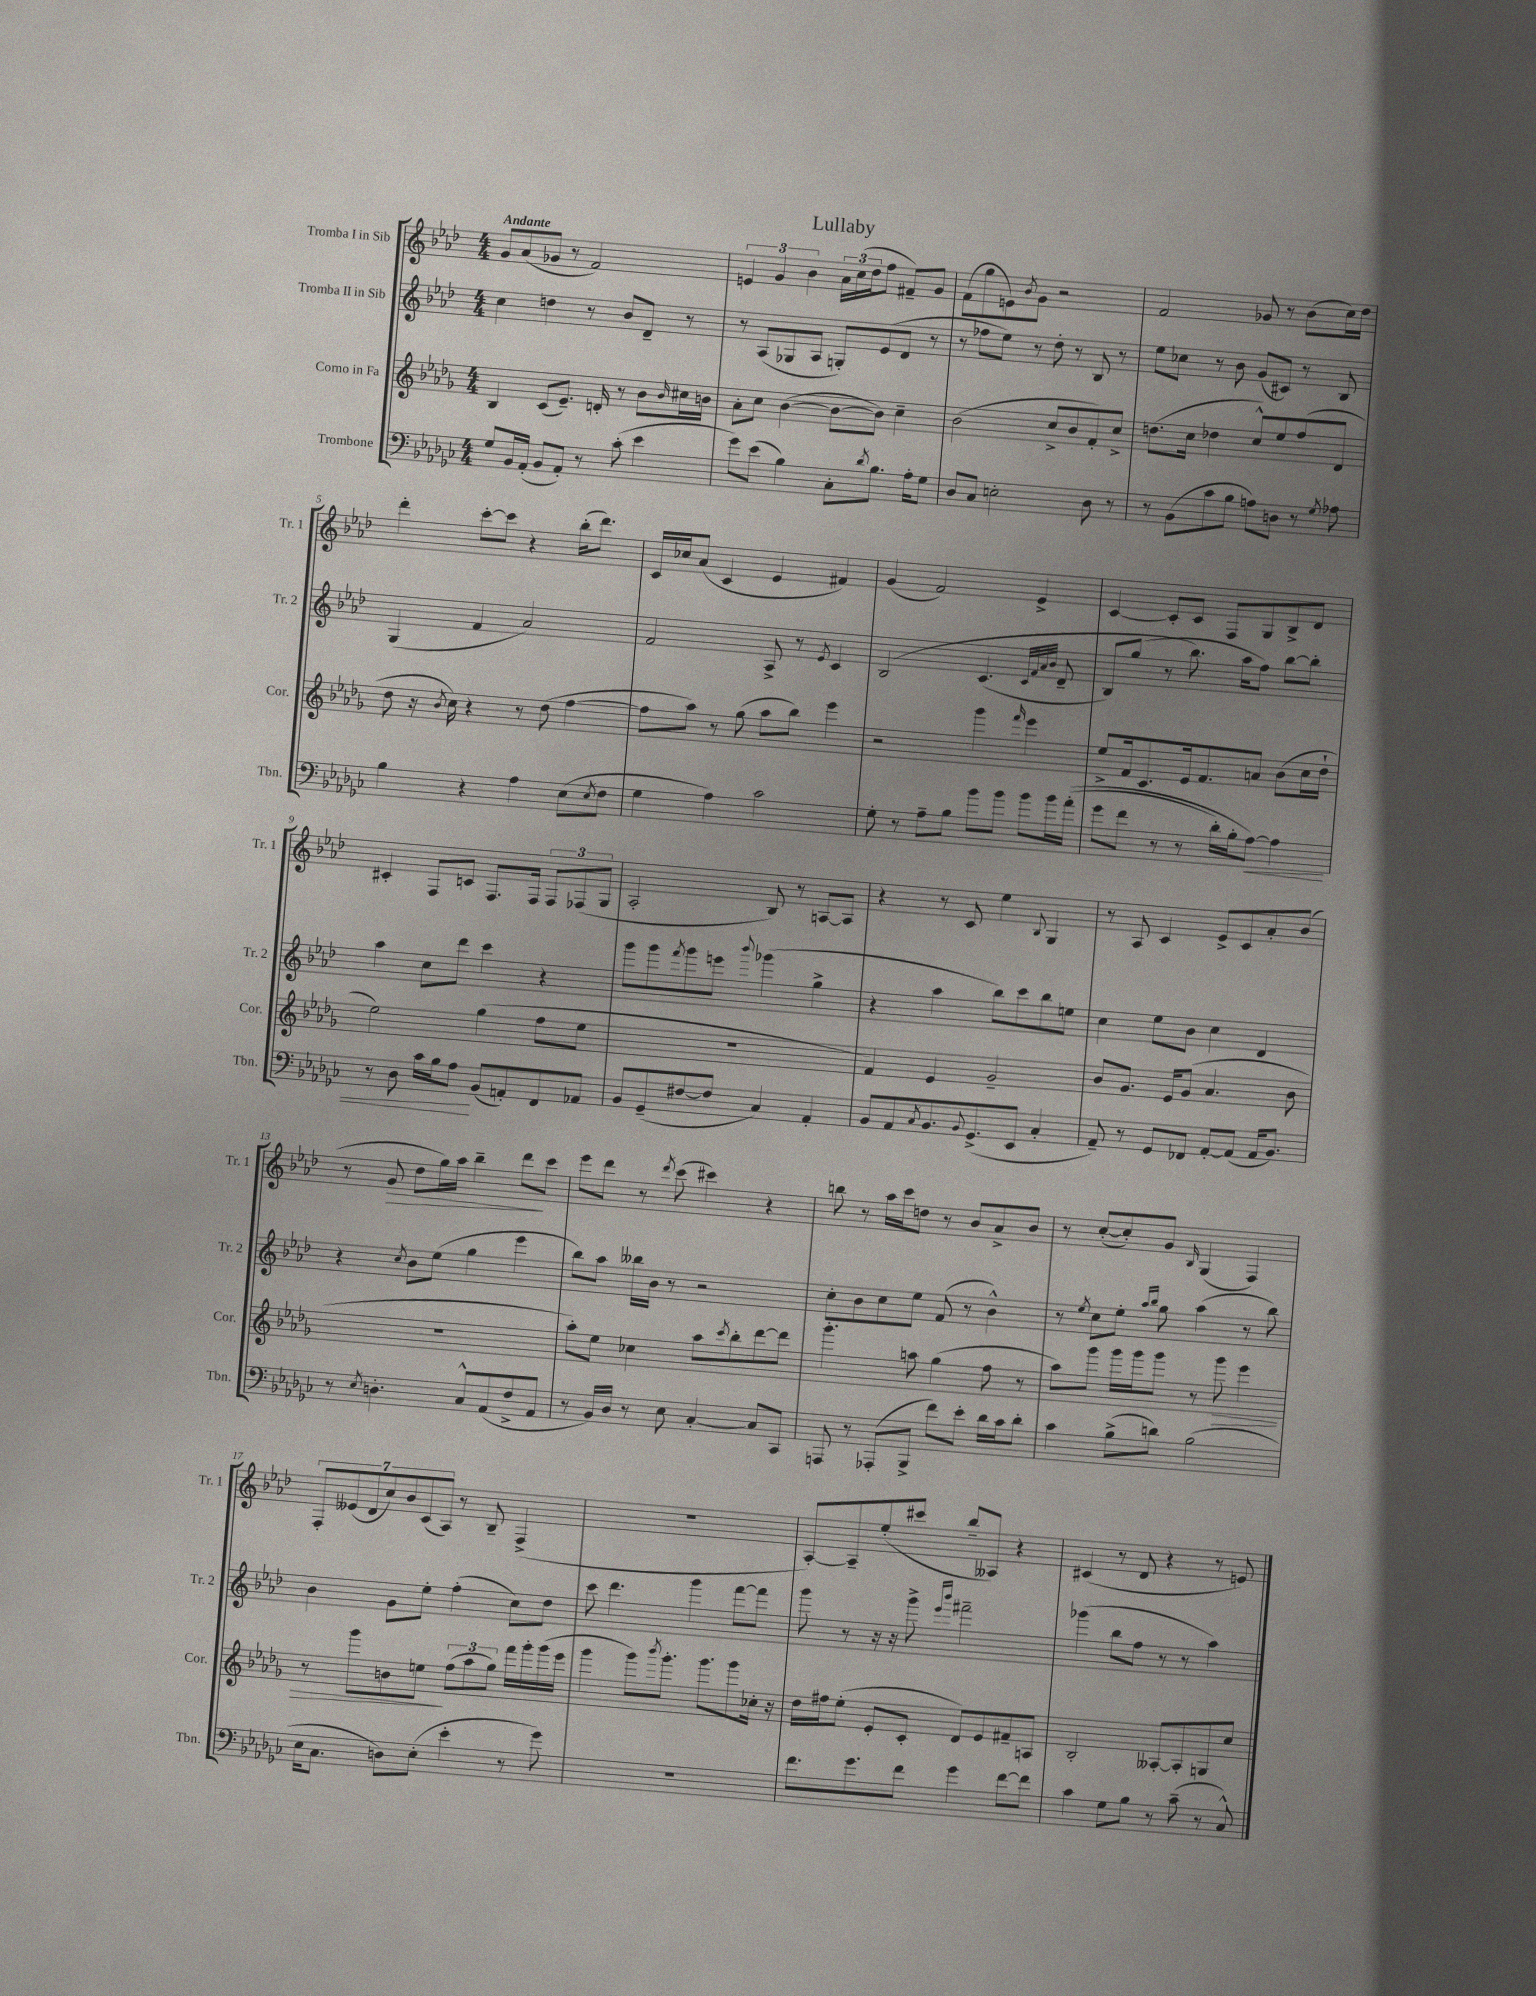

**kern	**kern	**kern	**kern
*staff4	*staff3	*staff2	*staff1
*clefF4	*clefG2	*clefG2	*clefG2
*k[b-e-a-d-g-c-]	*k[b-e-a-d-g-]	*k[b-e-a-d-]	*k[b-e-a-d-]
*M4/4	*M4/4	*M4/4	*M4/4
8G-	4B-	4cc	8g
16BB-	.	.	(8a-
(16AA-'	.	.	.
8BB-	(8c	4dd	8g-
8AA-')	8.e-~)	.	8r
8r	.	8r	2f)
.	16d'	.	.
(8c-'	8r	8b-	.
4e-	8b-	8d-~	.
.	16qqb-	.	.
.	16cc#	8r	.
.	16b	.	.
=	=	=	=
8g-)	8a-'	8r	6e
(8e-	8cc	(8A-	.
.	.	.	6g
4B-)	([4b-	8G-	.
.	.	.	6b-
.	.	8A-	.
8C-'	8b-_	8G')	24a-
.	.	.	(24cc
.	.	.	24dd-
8qd-	.	.	.
8.B-	8b-])	(8e-	8ff
.	4cc~	8d-	8f#~)
16A-'	.	.	.
8G-	.	8r	8g
=	=	=	=
8D-	(2b-	8r	(8f
8C-	.	8ff-	8gg
2E'	.	8ee-)	8e)
.	.	.	8qb-
.	.	8r	8g
.	8cc^	8dd-'	2r
.	8b-	8r	.
8D-	8f')	8B-	.
8r	8cc^	8r	.
=	=	=	=
8r	(8.dd	8ee-	2f
(8BB-	.	8cc-	.
.	16cc	.	.
8c-	4dd-	8r	.
8B-	.	8b-	.
8A)	8cc^^)	(8g	8g-
8D	8ee-	8c#)	8r
8r	(8ff	8r	(8b-
8qG-	.	.	.
8A-	8d-	8B-	16cc)
.	.	.	16dd-
=	=	=	=
4B-	8dd-	(4G	4ddd-'
.	16r	.	.
.	8qb-	.	.
.	16cc)	.	.
4r	4r	4f	[8ccc'
.	.	.	8ccc]
4A-	8r	2a-)	4r
.	(8dd-	.	.
(8E-	[4ff	.	(16bb-'
.	.	.	8.ddd-)
8qE-	.	.	.
8F	.	.	.
=	=	=	=
4G-	8ff]	2f	16c
.	.	.	16cc-
.	8aa-)	.	(8a-
4A-)	8r	.	4c
.	(8gg-	.	.
2c-	8aa-	8A-^	4e-
.	8bb-)	8r	.
.	.	8qe-	.
.	4eee-	4c	4f#)
=	=	=	=
8G-'	2r	&(2B-	(4g
8r	.	.	.
8A-~	.	.	2f)
8B-	.	.	.
8b-	4ggg-	(4.c	.
8b-	.	.	.
.	16qqfff	.	.
8b-	4eee-	.	4e-^
.	.	32qqc	.
.	.	32qqf	.
.	.	32qqa-	.
.	.	32qqb-	.
16b-	.	8d-~	.
&((16a-'	.	.	.
=	=	=	=
8g-	8ee-^	8B-)	[4c
8f	16f	(8gg	.
.	8.c	.	.
8r	.	8r	8c']
8r	16e-	8.bb-&)	8c
.	8.f	.	.
16d-')	.	.	8F
16B-'	.	16aa-	.
[8A-&)	8a	8ff)	8G
4A-]	(8b-	[8bb-	8B-^
.	16cc	8bb-']	8d-
.	16dd-`	.	.
=	=	=	=
8r	2ee-)	4aa-	4c#'
8D-	.	.	.
16c-	.	8cc	8F
16B-	.	.	.
8A-	.	8ddd-	8c
(8BB-	(4gg-	4ccc	8.F
8AA')	.	.	.
.	.	.	16F
8FF	8ff	4r	12F
.	.	.	(12F-
8AA-	8ee-	.	.
.	.	.	12G
=	=	=	=
8BB-	1r	8ggg	2A-'
(8GG-~	.	8ggg	.
.	.	8qfff	.
[8F#	.	8ggg	.
8F#]	.	8eee	.
.	.	8qqbbb-	.
4C-)	.	(4ggg-	8B-)
.	.	.	8r
4AA-'	.	4gg^	[8A
.	.	.	8A]
=	=	=	=
8BB-	4f)	4r	4r
8AA-	.	.	.
8qC-	.	.	.
8.BB-	4e-	4aa-	8r
.	.	.	8c
8qqBB-	.	.	.
(8.GG-^	.	.	.
.	2g-~	8bb-)	4ee-
8EE-	.	8ccc	.
.	.	.	8qqB-
4C-'	.	8bb-	4G
.	.	8ee	.
=	=	=	=
8AA-~)	8b-	4cc	8r
8r	8.g-	.	8A-
8GG-	.	8ee-	4c
.	16e-	.	.
8FF-	(8g-	8b-	.
[8AA-'	4.a-	4cc	8e-^
(8AA-]	.	.	8c
16AA-	.	4d-	8a-'
8.BB-)	.	.	.
.	8b-	.	(8b-
=	=	=	=
8r	1r	4r	8r
8qE-	.	.	.
4.D'	.	.	8g
.	.	8qcc	.
.	.	8b-	8dd-
.	.	(8ee-	16gg)
.	.	.	16aa-
8C-^^	.	4gg	4bb-~
(8AA-	.	.	.
8F^	.	4eee-	8ddd-
8AA-	.	.	8ccc
=	=	=	=
8r	8aa-')	8bb-)	8eee-
16BB-)	8ee-	8aa-	8ddd-
16D-	.	.	.
8r	4cc-	16bb--	8r
.	.	16b-	.
.	.	.	8qddd-
8E-	.	8r	(8ccc
[4C-'	8aa-	2r	4ccc#)
.	8qccc	.	.
.	8bb-'	.	.
8C-]	[8ddd-	.	4r
8CC-	8ddd-]	.	.
=	=	=	=
8AAA	4.ggg-'	8cc'	8bb
8r	.	8b-	8r
(8AAA-'	.	8cc	16aa-
.	.	.	16ccc
8BBB-^	8aa	8ee-	8dd
8f)	(4gg-	(8f	8r
8e-'	.	8r	8b-
16d-	8ff	4b-^^)	8a-^
16c-	.	.	.
8d-'	8r	.	8b-
=	=	=	=
4c-	8aa-)	8r	8r
.	.	8qee-	.
.	8ggg-	8cc	([8cc'
(8B-^	16ggg-	8ee-'	8cc'])
.	16ggg-	.	.
.	.	16qqaa-	.
.	.	16qqbb-	.
8d)	8ggg-	8gg	8g
.	.	.	16qqB-
(2B-	8r	(4aa-	(4G
.	8ggg-	.	.
.	4eee-	8r	4F)
.	.	8bb-)	.
=	=	=	=
16E-	8r	4b-	14F'
8.C-	.	.	.
.	.	.	(14e--
.	8ggg-	.	.
.	.	.	14d-
.	.	.	14cc)
8D)	8b	8g	.
.	.	.	14b-
.	.	.	(14c
(8E-'	8ee	8ee-'	.
.	.	.	14A-)
4e-'	(12ff	(4ff'	8r
.	12aa-	.	.
.	.	.	8B-~
.	12gg-)	.	.
8r	16fff	8cc)	(4F^
.	16ggg-'	.	.
8g-)	(16ggg-	8dd-	.
.	16eee-	.	.
=	=	=	=
1r	4ggg-	8ccc	1r
.	.	4.ddd-	.
.	8ggg-)	.	.
.	8qbbb-	.	.
.	8.ggg-'	.	.
.	.	4ggg	.
.	8.ggg-	.	.
.	8ggg-	[8fff	.
.	16cc-'	8fff]	.
.	16r	.	.
=	=	=	=
8.f	16dd-	8ggg	[8A-')
.	16ff#	.	.
.	(8ee-'	8r	8A-~]
8.g-	.	.	.
.	8e-'	16r	(8ee-'
.	.	16r	.
8f	8c'	8ggg^	8ccc#
.	.	16qqeee-	.
.	.	16qqbbb-	.
4g-	8d-)	2fff#~	8bb-~
.	8e-	.	8A--)
[8f	8f#~	.	4r
8f]	8A	.	.
=	=	=	=
4c-	2B-'	(4ggg-	(4c#
8G-	.	8bb-	8r
8B-	.	8ff	8d-
8r	[8A--'	8r	4r
(8c-~	8A--']	8r	.
8r	8G	4aa-)	8r
8C-^^)	8cc	.	8e)
==	==	==	==
*-	*-	*-	*-
